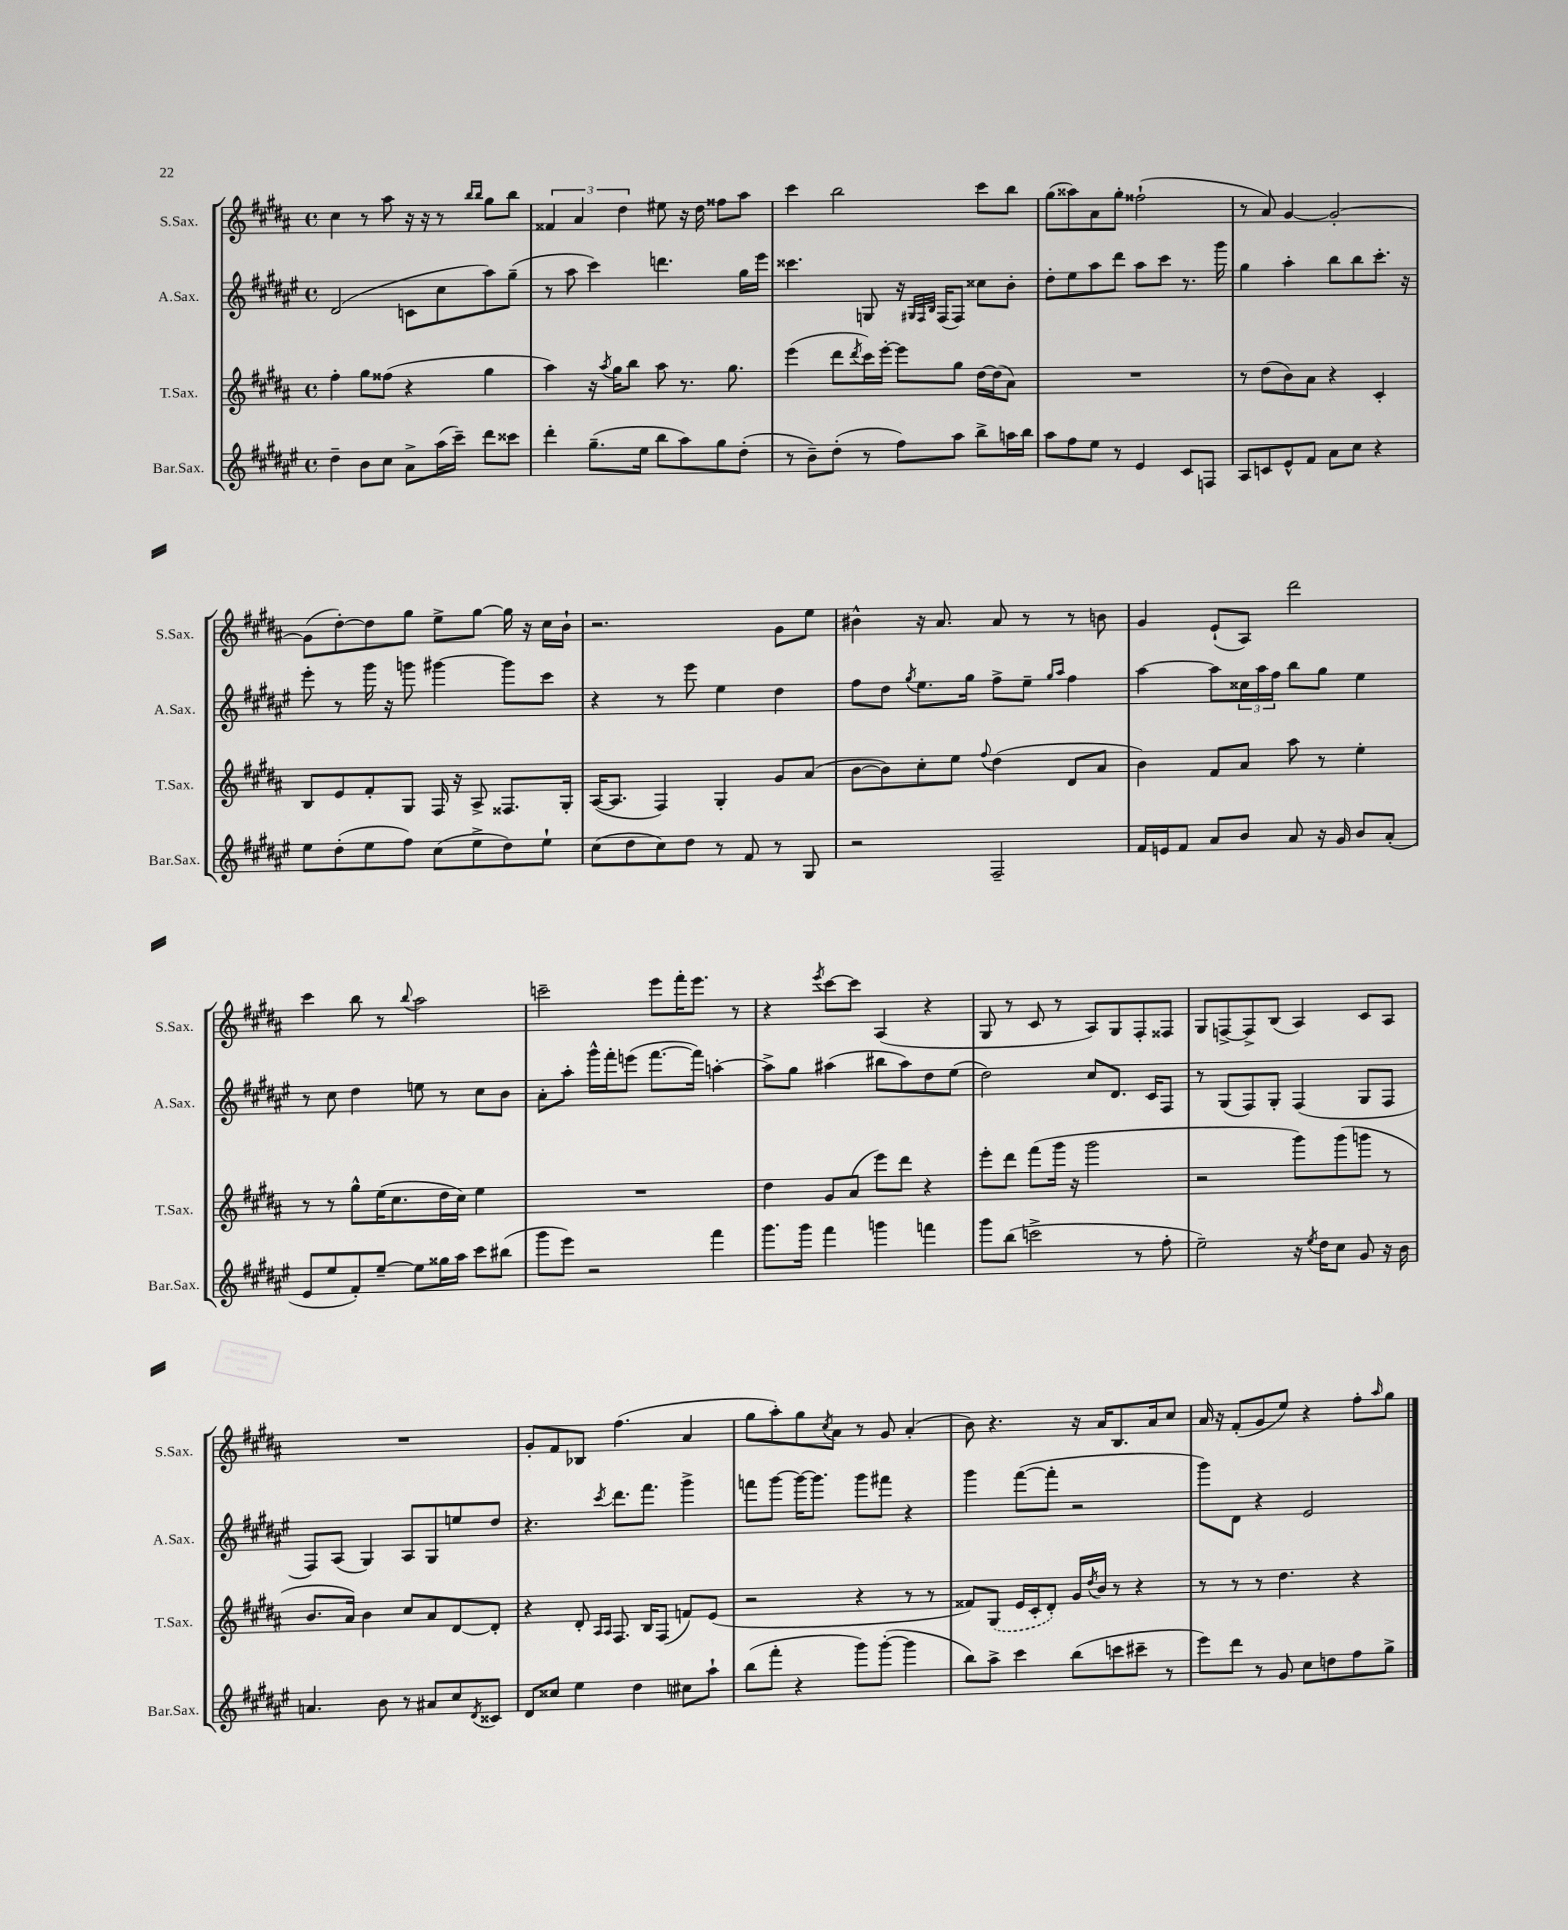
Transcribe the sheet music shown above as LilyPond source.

<<
\new StaffGroup <<
\new Staff = "s0" \with { instrumentName = "S.Sax." shortInstrumentName = "S.Sax." } {
    \clef treble \key b \major \defaultTimeSignature \time 4/4
    cis''4 r8 ais''8 r16 r16 r8 \grace { b''16 b''16 } gis''8 b''8 |
    \tuplet 3/2 { fisis'4 ais'4 dis''4 } eis''8 r16 dis''16 fisis''8 ais''8 |
    cis'''4 b''2 cis'''8 b''8 |
    gis''8( aisis''8) ais'8 gis''8-. fisis''2-!( |
    r8 ais'8) gis'4~ gis'2~-. |
    gis'8( dis''8~-.) dis''8 gis''8 e''8-> gis''8~ gis''16 r16 cis''16 b'16-! |
    r2. gis'8 e''8 |
    bis'4-^ r16 ais'8. ais'8 r8 r8 b'8 |
    gis'4 e'8-!( ais8) dis'''2 |
    cis'''4 b''8 r8 \appoggiatura { b''8 } ais''2 |
    c'''2-- e'''8 fis'''16-. e'''8. r8 |
    r4 \acciaccatura { e'''8 } cis'''8~ cis'''8 ais4( r4 |
    gis8 r8 cis'8 r8 ais8) gis8 fis8-. fisis8 |
    gis8 f8~-> f8-> b8( ais4) cis'8 ais8 |
    R1 |
    gis'8-. fis'8 bes8 fis''4.( ais'4 |
    gis''8 ais''8-.) gis''8 \acciaccatura { cis''8 } ais'8 r8 gis'8 ais'4-.( |
    b'8) r4. r16 ais'16 b8. ais'16 cis''8 |
    ais'16 r16 fis'8-.( gis'8 e''8) r4 fis''8-. \grace { ais''16 } gis''8 \bar "|." |
}
\new Staff = "s1" \with { instrumentName = "A.Sax." shortInstrumentName = "A.Sax." } {
    \clef treble \key fis \major \defaultTimeSignature \time 4/4
    dis'2( c'8 cis''8 ais''8) gis''8--( |
    r8 ais''8 cis'''4) d'''4. gis''16 eis'''16 |
    cisis'''4. g8 r16 \grace { gis32 fis32 b32 } fis16( fis8) cisis''8 b'8-. |
    dis''8-. eis''8 ais''8 dis'''8 ais''8 cis'''8 r8. gis'''16 |
    gis''4 ais''4-. b''8 b''8 cis'''8.-. r16 |
    eis'''8-. r8 gis'''16 r16 g'''8 gis'''4~ gis'''8 cis'''8 |
    r4 r8 eis'''8 eis''4 dis''4 |
    fis''8 dis''8 \acciaccatura { gis''8 } eis''8. gis''16 fis''8-> eis''8-- \grace { gis''16 ais''16 } fis''4 |
    ais''4~ ais''8 \tuplet 3/2 { cisis''16 ais''16 fis''16 } b''8 gis''8 eis''4 |
    r8 cis''8 dis''4 e''8 r8 cis''8 b'8 |
    ais'8-. ais''8-. gis'''16-^ fis'''16-. e'''8( fis'''8.~ fis'''16) a''4~-. |
    a''8-> gis''8 ais''4( bis''8 ais''8) dis''8 eis''8( |
    dis''2) cis''8 dis'8. cis'16 fis8 |
    r8 gis8( fis8) gis8-. fis4( gis8 fis8 |
    fis8) ais8( gis4) ais8 gis8 e''8 dis''8 |
    r4. \acciaccatura { cis'''8 } dis'''8. fis'''8. gis'''4-> |
    f'''8 gis'''8~ gis'''16~ gis'''8. gis'''8 fis'''8 r4 |
    gis'''4 fis'''8~( fis'''8-. r2 |
    gis'''8) dis'8 r4 eis'2 \bar "|." |
}
\new Staff = "s2" \with { instrumentName = "T.Sax." shortInstrumentName = "T.Sax." } {
    \clef treble \key b \major \defaultTimeSignature \time 4/4
    fis''4-. gis''8 fisis''8( r4 gis''4 |
    ais''4) r16 \acciaccatura { ais''8 } gis''16 b''8 ais''8 r8. gis''8. |
    e'''4( dis'''8 \acciaccatura { dis'''8 } cis'''16) e'''16~-. e'''8 gis''8 dis''16~ dis''16( ais'8) |
    R1 |
    r8 dis''8( b'8) ais'8 r4 cis'4-. |
    b8 e'8 fis'8-. gis8 fis16 r16 ais8-> fisis8. gis16-. |
    ais16~( ais8. fis4) gis4-. gis'8 ais'8( |
    b'8~ b'8) cis''8-. e''8 \appoggiatura { fis''8 } dis''4( dis'8 ais'8 |
    b'4) fis'8 ais'8 ais''8 r8 e''4-. |
    r8 r8 gis''8-^ e''16( cis''8. dis''16 cis''16) e''4 |
    R1 |
    dis''4 gis'8 ais'8( e'''8) dis'''8 r4 |
    e'''8-. dis'''8 fis'''8( gis'''16 r16 gis'''2 |
    r2 gis'''8) gis'''8( g'''8 r8 |
    b'8. ais'16) b'4 cis''8 ais'8 dis'8~ dis'8-. |
    r4 dis'8-. \grace { ais16 ais16 } fis8. b16 fis8( f'8) e'8( |
    r2 r4 r8 r8 |
    fisis'8) \once \slurDashed gis8( e'16 cis'16-. dis'8-.) gis'16 \acciaccatura { dis''8 } b'16 r8 r4 |
    r8 r8 r8 dis''4. r4 \bar "|." |
}
\new Staff = "s3" \with { instrumentName = "Bar.Sax." shortInstrumentName = "Bar.Sax." } {
    \clef treble \key fis \major \defaultTimeSignature \time 4/4
    dis''4-- b'8 cis''8 ais'8-> ais''16( cis'''16--) dis'''8 cisis'''8 |
    dis'''4-. gis''8.--( eis''16 b''8 ais''8) gis''8 dis''8-.( |
    r8 b'8--) dis''8-.( r8 fis''8) ais''8 b''8-> a''16 b''16 |
    ais''8 fis''8 eis''8 r8 eis'4 cis'8 f8 |
    ais8 c'8 eis'8-^ fis'8 ais'8 cis''8 r4 |
    eis''8 dis''8-.( eis''8 fis''8) cis''8( eis''8-> dis''8) eis''8-! |
    cis''8( dis''8 cis''8) dis''8 r8 fis'8 r8 gis8 |
    r2 fis2-- |
    fis'16 e'16 fis'8 ais'8 b'8 ais'8 r16 gis'16 b'8 ais'8-.( |
    eis'8 eis''8 fis'8-.) eis''8~-- eis''8 gisis''16 ais''16 cis'''8 bis''8( |
    gis'''8 eis'''8) r2 fis'''4 |
    gis'''8. gis'''16 fis'''4 g'''4 f'''4 |
    gis'''8 b''8( c'''2-> r8 fis''8-. |
    eis''2--) r16 \acciaccatura { eis''8 } dis''16 cis''8 gis'8 r16 b'16 |
    a'4. b'8 r8 ais'8 cis''8 \acciaccatura { dis'8 } cisis'8 |
    dis'8 cisis''8 eis''4 dis''4 cis''8 ais''8-! |
    b''8( fis'''8-. r4 gis'''8) gis'''8~-.( gis'''4 |
    b''8) ais''8-> cis'''4 b''8( c'''8 cis'''8-- r8 |
    eis'''8) dis'''8 r8 gis'8 cis''8 d''8 fis''8 gis''8-> \bar "|." |
}
>>
>>
\layout { \context { \Score \remove "Bar_number_engraver" } }
